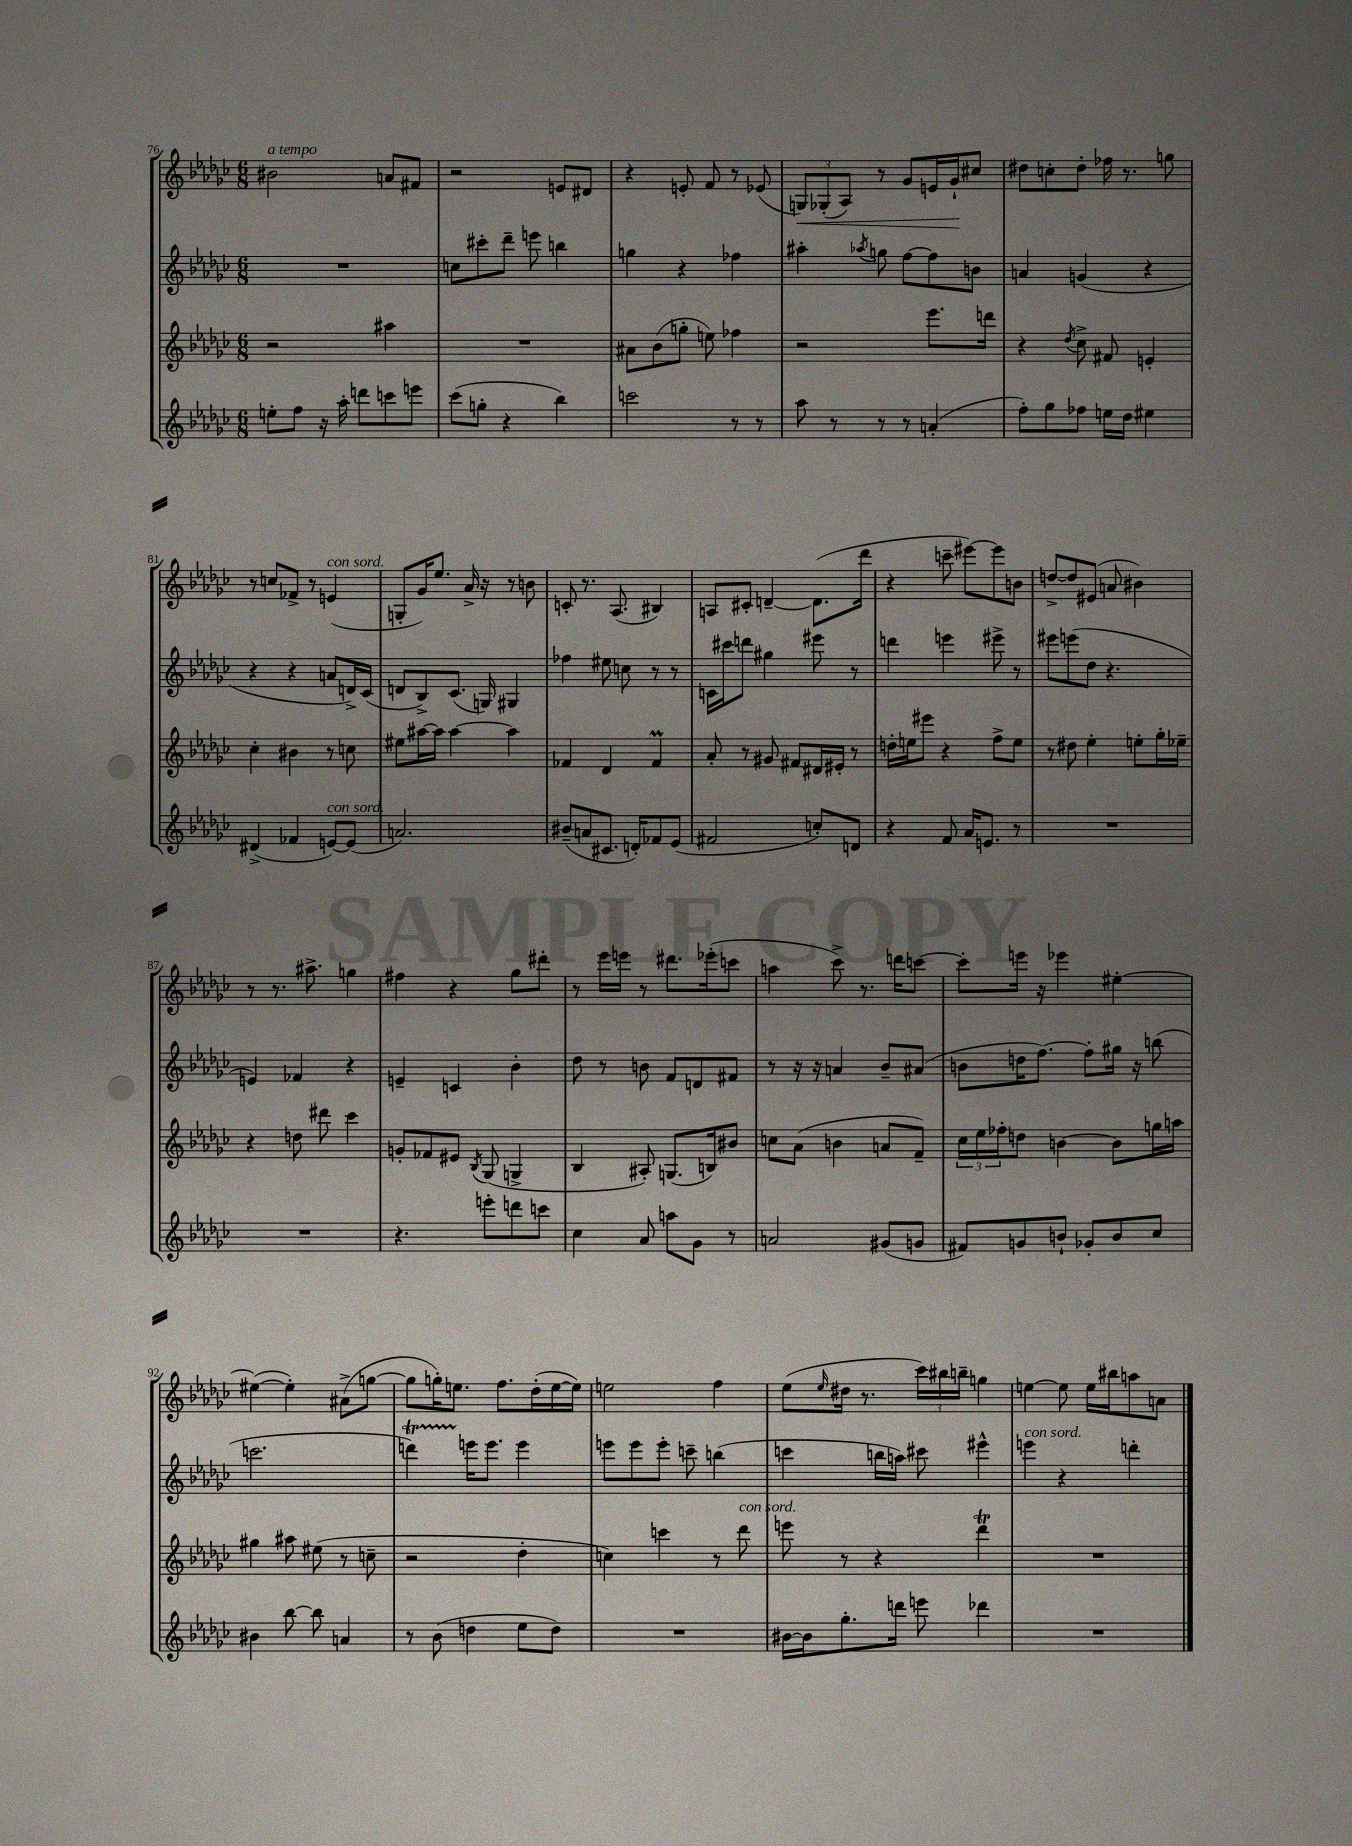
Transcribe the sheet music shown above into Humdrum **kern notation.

**kern	**kern	**kern	**kern	**dynam
*part4	*part3	*part2	*part1	*part1
*staff4	*staff3	*staff2	*staff1	*staff1
*clefG2	*clefG2	*clefG2	*clefG2	*
*k[b-e-a-d-g-c-]	*k[b-e-a-d-g-c-]	*k[b-e-a-d-g-c-]	*k[b-e-a-d-g-c-]	*
*M6/8	*M6/8	*M6/8	*M6/8	*
=76	=76	=76	=76	=76
!	!	!	!LO:TX:a:i:t=a tempo	!
8een'\L	2r	2.r	2b#X\	.
8ff\J	.	.	.	.
16r	.	.	.	.
16aa-'\	.	.	.	.
8dddn\L	.	.	.	.
8cccn\	4aa#X\	.	8an/L	.
8eeen\J	.	.	8f#X/J	.
=77	=77	=77	=77	=77
(8ccc-\L	2.r	8ccn\L	2r	.
8ggn'\J	.	8ccc#X'\	.	.
4r	.	8ddd-~\J	.	.
.	.	8eeen\	.	.
4bb-\)	.	4bbn\	8en/L	.
.	.	.	8d#X/J	.
=78	=78	=78	=78	=78
2cccn\	8a#X\L	4ggn\	4r	.
.	(8b-\	.	.	.
.	8ggn'\J	4r	8en'/	.
.	8een\)	.	8f/	.
8r	4ff-X\	4ff-X\	8r	.
8r	.	.	(8e-X/	.
=79	=79	=79	=79	=79
!	!	!	!	!LO:HP:b
8aa-\	2r	4aa#X'\	12Gn/L)	<
.	.	.	(12G-X'/	.
8r	.	.	.	.
.	.	.	12A-/J)	.
.	.	8qaa-X/	.	.
8r	.	8ggn\	8r	.
8r	.	[8ff\L	8g-/L	.
(4an'/	8.eee-\L	8ff\]	16en/L	.
.	.	.	16g-`/J	.
.	.	8bn\J	8cc#X/J	[
.	16dddn\Jk	.	.	.
=80	=80	=80	=80	=80
8ff'\L)	4r	4an/	8dd#X\L	.
8gg-\	.	.	8ccn'\	.
.	8qdd-/	.	.	.
8ff-X\J	8cc-^\	(4gn/	8dd#'\J	.
16een\LL	8f#X/	.	16ff-X\	.
16dd-\JJ	.	.	8.r	.
4ee#X\	4en'/	4r	.	.
.	.	.	8ggn\	.
!!LO:LB:g=z
=81	=81	=81	=81	=81
(4d#X^/	4cc-'\	4r	8r	.
.	.	.	8ccn/L	.
4f-X/	4b#X\	4r	8f-X^/J	.
.	.	.	8r	.
!	!	!	!LO:TX:a:i:t=con sord.	!
!LO:TX:a:i:t=con sord.	!	!	!	!
[8en/L)	8r	8an/L	(4en/	.
(8e/J]	8ccn\	16dn^/L)	.	.
.	.	(16c-/JJ	.	.
=82	=82	=82	=82	=82
2.an/)	8ee#X\L	8dn/L	8Gn'/L	.
.	[16aa#X\L	8B-^/)	16g-/K)	.
.	16aa#\JJ]	.	8.ee-/J	.
.	[4aa#\	(8.c-/J	.	.
.	.	.	16a-^/	.
.	.	16Gn/)	16r	.
.	4aa#\]	4G#X/	8r	.
.	.	.	8bn\	.
=83	=83	=83	=83	=83
(8b#X~/L	4f-X/	4ff-X\	8cn'/	.
8an/	.	.	8.r	.
8.c#X/J	4d-/	8ee#X\	.	.
.	.	.	(8.A-/	.
.	.	8ccn\	.	.
16dn'/KL)	.	.	.	.
8f-X/	4f-M/	8r	4B#X/)	.
(8e-/J	.	8r	.	.
=84	=84	=84	=84	=84
2f#X/	8a-'/	16cn\LL	8An/L	.
.	.	16ccc#X\J	.	.
.	8r	8dddn\J	8c#X'/J	.
.	8g#X/	4gg#X\	[4dn~/	.
.	8f#X/L	.	.	.
8ccn'/L)	16d#X/L	8eee#X\	(8.d\L]	.
.	16e#X'/JJ	.	.	.
8dn/J	8r	8r	.	.
.	.	.	16ddd-\Jk	.
=85	=85	=85	=85	=85
4r	16ddn'\LL	4dddn\	4r	.
.	16een\J	.	.	.
.	8eee#X\J	.	.	.
8f/	4r	4eeen\	8cccn~\	.
16a-/KL	.	.	[8eee#X\L)	.
8.en/J	.	.	.	.
.	8ff^\L	8eee#X^\	8eee#\]	.
8r	8ee\J	8r	8bn\J	.
=86	=86	=86	=86	=86
2.r	8r	8eee#X\L	[8ddn^/L	.
.	8dd#X\	(8eeen\	8dd/]	.
.	4ee-'\	8dd-\J	(8e#X/J	.
.	.	4.r	8an/	.
.	8een'\L	.	4b#X\)	.
.	16gg-'\L	.	.	.
.	16ee-X~\JJ	.	.	.
!!LO:LB:g=z
=87	=87	=87	=87	=87
2.r	4r	4en/)	8r	.
.	.	.	8.r	.
.	8ddn\	4f-X/	.	.
.	.	.	8.aa#X^\	.
.	8ddd#X\	.	.	.
.	4ccc-\	4r	4ggn\	.
=88	=88	=88	=88	=88
4.r	8gn'/L	4en~/	4ff#X\	.
.	8f-X/	.	.	.
.	8e#X/J	4cn/	4r	.
.	8qB-/	.	.	.
8eeen'\L	(8G-/	.	.	.
8dddn\	4Gn^/	4b-'\	8gg-\L	.
8cccn\J	.	.	8ddd#X'\J	.
=89	=89	=89	=89	=89
4cc-\	4B-/	8dd-\	8r	.
.	.	8r	16eee-\LL	.
.	.	.	16eeen\JJ	.
8a-/	8A#X'/)	8bn\	8r	.
8aan\L	(8.Gn/L	8f/L	8.ddd#X\L	.
8g-\J	.	8dn/	.	.
.	16Bn/k)	.	(16eee-X'\k	.
8r	8b#X/J	8f#X/J	8cccn\J	.
=90	=90	=90	=90	=90
2an/	8ccn\L	8r	4aan\	.
.	(8a-\J	16r	.	.
.	.	16r	.	.
.	4bn\	4an/	8ccc-^\)	.
.	.	.	8.r	.
(8g#X/L	8an/L	8b-~/L	.	.
.	.	.	16dddn\KL	.
8gn/J	8f~/J)	(8a#X/J	[8cccn\J	.
=91	=91	=91	=91	=91
8f#X/L)	24cc-\LL	8bn\L	8ccc'\L]	.
.	24ee-\	.	.	.
.	24ff-X'\J	.	.	.
8gn/	8ddn\J	16ddn\K	16eeen\Jk	.
.	.	[8.ff\J)	16r	.
8bn`/J	[4bn\	.	4eee-X\	.
8g-X'/L	.	8ff'\L]	.	.
8b/	8b\L]	16gg#X\Jk	[4ee#X'\	.
.	.	16r	.	.
8cc-/J	16ggn\L	(8bbn\	.	.
.	16aan\JJ	.	.	.
!!LO:LB:g=z
=92	=92	=92	=92	=92
4b#X\	4gg#X\	2.cccn\	(4ee#X\_	.
[8bb-\	8aa#X\	.	4ee#'\])	.
8bb-\]	(8ee#X\	.	.	.
4an/	8r	.	(8a#X^\L	.
.	8ccn~\	.	[8ggn\J	.
=93	=93	=93	=93	=93
8r	2r	4dddnt\)	8gg\L]	.
(8b-\	.	.	16ggn'\K)	.
.	.	.	8.een\J	.
4ddn\	.	16eeen\KL	.	.
.	.	8.eee\J	.	.
.	.	.	8.ff\L	.
8ee-\L	4dd-'\	4eee\	.	.
.	.	.	(16dd-'\L	.
8dd\J)	.	.	[16ee\	.
.	.	.	16ee\JJ])	.
=94	=94	=94	=94	=94
2.r	4ccn\)	8eeen\L	2een\	.
.	.	8eee\	.	.
.	4cccn\	8eee'\J	.	.
.	.	8cccn~\	.	.
.	8r	(4bbn\	4ff\	.
!	!LO:TX:a:i:t=con sord.	!	!	!
.	8ddd-\	.	.	.
=95	=95	=95	=95	=95
[16b#X\LL	8eeen\	4cccn\	(8ee-\L	.
16b#\J]	.	.	.	.
.	.	.	16qqee-/	.
8.gg-'\	8r	.	16dd#X\Jk	.
.	.	.	8.r	.
.	4r	16bbn\LL	.	.
16dddn\Jk	.	16aan\JJ)	.	.
8eeen\	.	8ccc#X\	24ccc-\LL)	.
.	.	.	24bb#X\	.
.	.	.	24bbn~\JJ	.
4ddd-X\	4ddd-T\	4eee#X^^\	4ggn\	.
=96	=96	=96	=96	=96
!	!	!LO:TX:a:i:t=con sord.	!	!
2.r	2.r	4eeen\	[4een\	.
.	.	4r	8ee\]	.
.	.	.	16ee\LL	.
.	.	.	16bb#X\J	.
.	.	4dddn'\	8aan\	.
.	.	.	8an\J	.
==	==	==	==	==
*-	*-	*-	*-	*-
